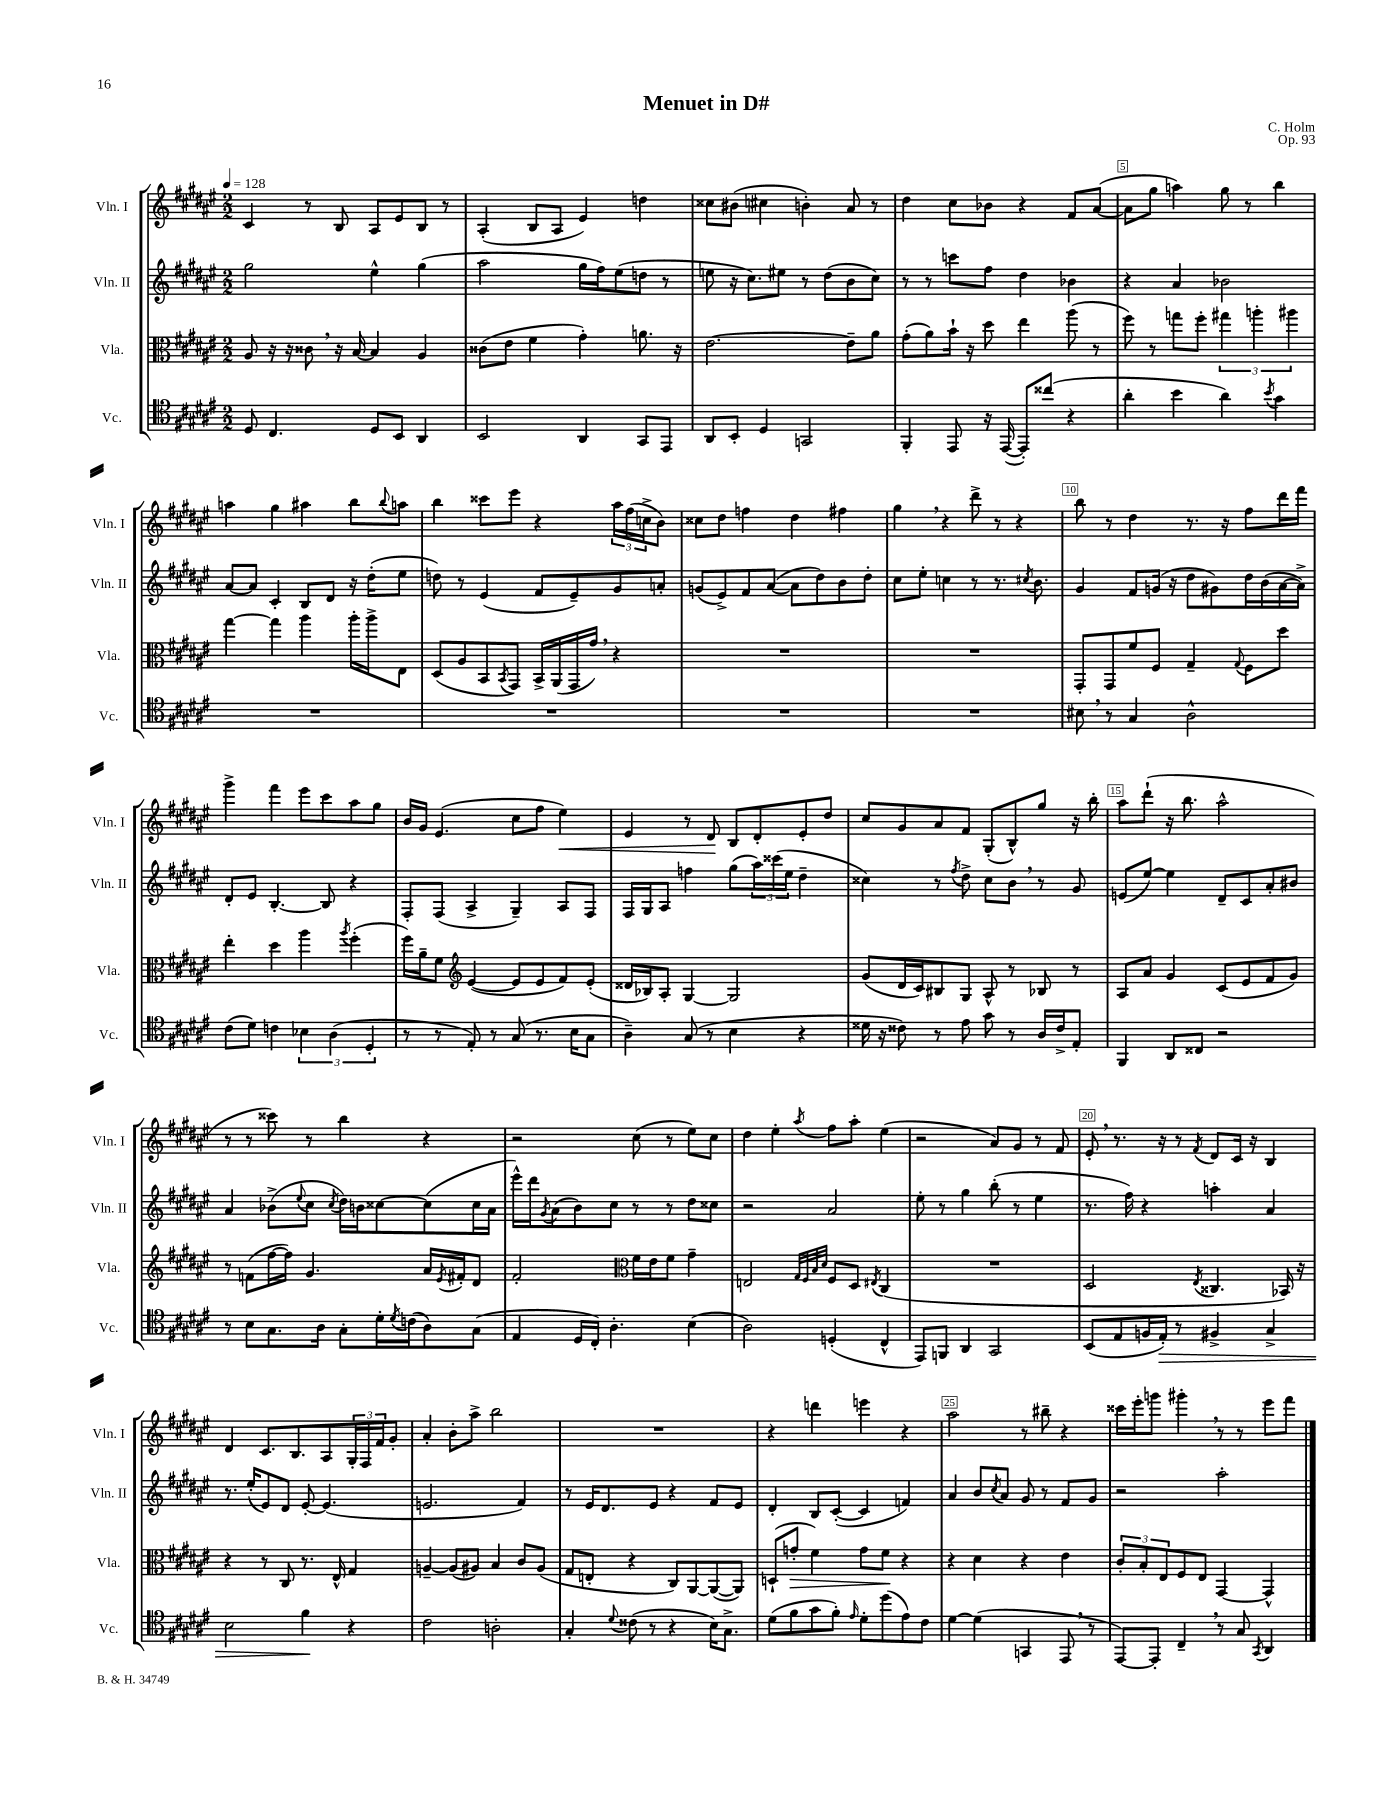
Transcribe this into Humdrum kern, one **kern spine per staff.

**kern	**dynam	**kern	**dynam	**kern	**kern	**dynam
*part4	*part4	*part3	*part3	*part2	*part1	*part1
*staff4	*staff4	*staff3	*staff3	*staff2	*staff1	*staff1
*I"Vc.	*	*I"Vla.	*	*I"Vln. II	*I"Vln. I	*
*I'Vc.	*	*I'Vla.	*	*I'Vln. II	*I'Vln. I	*
*clefC4	*	*clefC3	*	*clefG2	*clefG2	*
*k[f#c#g#d#a#e#]	*	*k[f#c#g#d#a#e#]	*	*k[f#c#g#d#a#e#]	*k[f#c#g#d#a#e#]	*
*M2/2	*	*M2/2	*	*M2/2	*M2/2	*
*MM128	*	*MM128	*	*MM128	*MM128	*
=1	=1	=1	=1	=1	=1	=1
8D#/	.	8A#/	.	2gg#\	4c#/	.
4.C#/	.	16r	.	.	.	.
.	.	16r	.	.	.	.
.	.	8c##X,\	.	.	8r	.
.	.	16r	.	.	8B/	.
.	.	[16B/	.	.	.	.
8D#/L	.	4B/]	.	4ee#^^\	8A#/L	.
8BB/J	.	.	.	.	8e#/	.
4AA#/	.	4A#/	.	(4gg#\	8B/J	.
.	.	.	.	.	8r	.
=2	=2	=2	=2	=2	=2	=2
2BB/	.	(8c##X\L	.	2aa#\	(4A#'/	.
.	.	8e#\J	.	.	.	.
.	.	4f#\	.	.	8B/L	.
.	.	.	.	.	8A#/J	.
4AA#/	.	4g#'\)	.	16gg#\LL	4e#/)	.
.	.	.	.	16ff#\J)	.	.
.	.	.	.	(8ee#\	.	.
8GG#/L	.	8.an\	.	8ddn\J	4ddn\	.
8EE#/J	.	.	.	8r	.	.
.	.	16r	.	.	.	.
=3	=3	=3	=3	=3	=3	=3
8AA#/L	.	[2.e#\	.	8een\	8cc##X\L	.
8BB'/J	.	.	.	16r	(8b#X\J	.
.	.	.	.	8.cc#\L)	.	.
4D#/	.	.	.	.	4cc#X\	.
.	.	.	.	8ee#X\J	.	.
2GGn/	.	.	.	8r	4bn'\)	.
.	.	.	.	(8dd#\L	.	.
.	.	8e#~\L]	.	8b\	8a#/	.
.	.	8a#\J	.	8cc#\J)	8r	.
=4	=4	=4	=4	=4	=4	=4
4FF#'/	.	(8g#'\L	.	8r	4dd#\	.
.	.	8a#\)	.	8r	.	.
8EE#/	.	16b`\Jk	.	8cccn\L	8cc#\L	.
.	.	16r	.	.	.	.
16r	.	8dd#\	.	8ff#\J	8b-X\J	.
([16EE#/	.	.	.	.	.	.
8EE#'/L])	.	4ee#\	.	4dd#\	4r	.
(8cc##X/J	.	.	.	.	.	.
4r	.	(8aa#\	.	4b-X\	8f#/L	.
.	.	8r	.	.	([8a#/J	.
=5	=5	=5	=5	=5	=5	=5
4a#'\	.	8ff#\)	.	4r	8a#\L]	.
.	.	8r	.	.	8gg#\J	.
4b\	.	8ggn\L	.	4a#/	4aan\)	.
.	.	8ff#'\J	.	.	.	.
4a#\)	.	6gg#X\	.	2b-X\	8gg#\	.
.	.	.	.	.	8r	.
.	.	6aan'\	.	.	.	.
8qb/	.	.	.	.	.	.
4g#\	.	.	.	.	4bb\	.
.	.	6aa#X\	.	.	.	.
!!LO:LB:g=z
=6	=6	=6	=6	=6	=6	=6
1r	.	[4gg#\	.	[8a#/L	4aan\	.
.	.	.	.	8a#/J]	.	.
.	.	4gg#\]	.	4c#'/	4gg#\	.
.	.	4aa#\	.	8B/L	4aa#X\	.
.	.	.	.	8d#/J	.	.
.	.	16aa#'\LL	.	16r	8bb\L	.
.	.	16aa#^\J	.	(16dd#'\KL	.	.
.	.	.	.	.	8qqbb/	.
.	.	8E#\J	.	8ee#\J	8aan\J	.
=7	=7	=7	=7	=7	=7	=7
1r	.	(8D#/L	.	8ddn\)	4bb\	.
.	.	8A#/	.	8r	.	.
.	.	8BB/	.	(4e#/	8ccc##X\L	.
.	.	8qBB/	.	.	.	.
.	.	8GG#/J)	.	.	8eee#\J	.
.	.	16BB^/LL	.	8f#/L	4r	.
.	.	(16AA#/	.	.	.	.
.	.	16GG#/	.	8e#~/)	.	.
.	.	16g#,/JJ)	.	.	.	.
.	.	4r	.	8g#/	24aa#\LL	.
.	.	.	.	.	(24ff#\	.
.	.	.	.	.	24ccn^\J	.
.	.	.	.	8an'/J	8b\J)	.
=8	=8	=8	=8	=8	=8	=8
1r	.	1r	.	(8gn/L	8cc##X\L	.
.	.	.	.	8e#^/)	8dd#\J	.
.	.	.	.	8f#/	4ffn\	.
.	.	.	.	([8a#/J	.	.
.	.	.	.	8a#\L]	4dd#\	.
.	.	.	.	8dd#\)	.	.
.	.	.	.	8b\	4ff#X\	.
.	.	.	.	8dd#'\J	.	.
=9	=9	=9	=9	=9	=9	=9
1r	.	1r	.	8cc#\L	4gg#,\	.
.	.	.	.	8ee#'\J	.	.
.	.	.	.	4ccn\	4r	.
.	.	.	.	8r	8ddd#^\	.
.	.	.	.	8.r	8r	.
.	.	.	.	.	4r	.
.	.	.	.	8qcc#X/	.	.
.	.	.	.	8.b\	.	.
=10	=10	=10	=10	=10	=10	=10
8B#X,\	.	8GG#'/L	.	4g#/	8bb\	.
8r	.	8GG#/	.	.	8r	.
4G#/	.	8f#/	.	8f#/L	4dd#\	.
.	.	8F#/J	.	(16gn/Jk	.	.
.	.	.	.	16r	.	.
2A#^^\	.	4G#~/	.	8dd#\L	8.r	.
.	.	.	.	8g#X\)	.	.
.	.	.	.	.	16r	.
.	.	8qqG#/	.	.	.	.
.	.	8F#\L	.	16dd#\L	8ff#\L	.
.	.	.	.	(16b\	.	.
.	.	8dd#\J	.	[16a#\	16ddd#\L	.
.	.	.	.	16a#^\JJ])	16fff#\JJ	.
!!LO:LB:g=z
=11	=11	=11	=11	=11	=11	=11
(8c#\L	.	4ee#'\	.	8d#'/L	4ggg#^\	.
8d#\J)	.	.	.	8e#/J	.	.
4cn\	.	4dd#\	.	[4.B'/	4fff#\	.
6B-X\	.	4aa#\	.	.	8eee#\L	.
.	.	.	.	8B/]	8ccc#\	.
(6A#\	.	.	.	.	.	.
.	.	8qaa#/	.	.	.	.
.	.	(4ff#'\	.	4r	8aa#\	.
6D#'/	.	.	.	.	.	.
.	.	.	.	.	8gg#\J	.
=12	=12	=12	=12	=12	=12	=12
8r	.	16ff#\LL)	.	8F#'/L	16b/LL	.
.	.	16a#~\J	.	.	16g#/JJ	.
8r	.	8f#\J	.	(8F#/J	(4.e#/	.
*	*	*clefG2	*	*	*	*
8E#'/)	.	([4e#/	.	4A#^/	.	.
8r	.	.	.	.	.	.
(8G#/	.	8e#/L]	.	4G#~/)	8cc#\L	.
8.r	.	8e#/	.	.	8ff#\J	.
!	!	!	!	!	!	!LO:HP:b
.	.	8f#/)	.	8A#/L	4ee#\)	<
16B\KL	.	.	.	.	.	.
8G#\J	.	(8e#'/J	.	8F#/J	.	.
=13	=13	=13	=13	=13	=13	=13
4A#~\)	.	16d##X/LL	.	16F#/LL	4e#/	.
.	.	16B-X/J)	.	16G#/J	.	.
.	.	8A#'/J	.	8A#/J	.	.
(8G#/	.	[4G#/	.	4ffn\	8r	.
8r	.	.	.	.	8d#/	.
4B\	.	2G#/]	.	(8gg#\L	8B/L	[
.	.	.	.	24aa#\L)	8d#'/	.
.	.	.	.	(24ccc##X\	.	.
.	.	.	.	24ee#\JJ	.	.
4r	.	.	.	4dd#~\	8e#'/	.
.	.	.	.	.	8dd#/J	.
=14	=14	=14	=14	=14	=14	=14
16d##X\	.	(8g#/L	.	4cc##X\)	8cc#/L	.
16r	.	.	.	.	.	.
8c##X\)	.	16d#/L	.	.	8g#/	.
.	.	16c#/J)	.	.	.	.
8r	.	8B#X/	.	8r	8a#/	.
.	.	.	.	8qff#/	.	.
8e#\	.	8G#/J	.	8dd#^\	8f#/J	.
8g#\	.	8A#^^/	.	8cc##\L	(8G#'/L	.
8r	.	8r	.	8b,\J	8B^^/)	.
16A#/LL	.	8B-X/	.	8r	8gg#/J	.
16c##^/J	.	.	.	.	.	.
8E#'/J	.	8r	.	8g#/	16r	.
.	.	.	.	.	16bb'\	.
=15	=15	=15	=15	=15	=15	=15
4FF#/	.	8A#/L	.	(8en/L	8aa#\L	.
.	.	8a#/J	.	[8ee#/J)	(8ddd#`\J	.
8AA#/L	.	4g#/	.	4ee#\]	16r	.
.	.	.	.	.	8.bb\	.
8C##X/J	.	.	.	.	.	.
2r	.	(8c#/L	.	8d#~/L	2aa#^^\	.
.	.	8e#/	.	8c#/	.	.
.	.	8f#/	.	8a#'/	.	.
.	.	8g#/J)	.	8b#X/J	.	.
!!LO:LB:g=z
=16	=16	=16	=16	=16	=16	=16
8r	.	8r	.	4a#/	8r	.
8B\L	.	(8fn\L	.	.	8r	.
8.G#\	.	[16ff#\L	.	(8b-X^\L	8ccc##X\)	.
.	.	16ff#\JJ])	.	.	.	.
.	.	.	.	8qqee#/	.	.
.	.	4.g#/	.	8cc#\J	8r	.
16A#\Jk	.	.	.	.	.	.
.	.	.	.	8qcc#/	.	.
8G#'\L	.	.	.	16dd#\LL)	4bb\	.
.	.	.	.	16bn\J	.	.
16d#'\L	.	.	.	[8cc##X\	.	.
8qd#/	.	.	.	.	.	.
(16cn\J	.	.	.	.	.	.
8A#\)	.	16a#/LL	.	(8cc##\]	4r	.
.	.	8qe#/	.	.	.	.
.	.	16f#X'/J	.	.	.	.
(8G#\J	.	8d#/J	.	16cc##\L	.	.
.	.	.	.	16a#\JJ	.	.
=17	=17	=17	=17	=17	=17	=17
4E#/	.	2f#'/	.	16eee#^^\LL)	2r	.
.	.	.	.	16ddd#\J	.	.
.	.	.	.	8qg#/	.	.
.	.	.	.	(8a#\	.	.
16D#/LL	.	.	.	8b\)	.	.
16C#'/JJ)	.	.	.	.	.	.
4.A#'\	.	.	.	8cc#\J	.	.
*	*	*clefC3	*	*	*	*
.	.	16f#\LL	.	8r	(8cc#\	.
.	.	16e#\J	.	.	.	.
.	.	8f#\J	.	8r	8r	.
(4B\	.	4g#~\	.	8dd#\L	8ee#\L)	.
.	.	.	.	8cc##X\J	8cc#\J	.
=18	=18	=18	=18	=18	=18	=18
2A#\)	.	2En/	.	2r	4dd#\	.
.	.	.	.	.	4ee#'\	.
.	.	32qqG#/LLL	.	.	.	.
.	.	32qqF#/	.	.	.	.
.	.	32qqB/	.	.	.	.
.	.	32qqd#/JJJ	.	.	8qaa#/	.
(4Dn'/	.	8F#/L	.	2a#/	8ff#\L	.
.	.	8D#/J	.	.	8aa#'\J	.
.	.	8qE#X/	.	.	.	.
4C#^^/	.	(4C#/	.	.	(4ee#\	.
=19	=19	=19	=19	=19	=19	=19
8EE#/L)	.	1r	.	8ee#'\	2r	.
8FFn/J	.	.	.	8r	.	.
4AA#/	.	.	.	4gg#\	.	.
2GG#/	.	.	.	(8bb'\	8a#/L)	.
.	.	.	.	8r	8g#/J	.
.	.	.	.	4ee#\	8r	.
.	.	.	.	.	8f#/	.
=20	=20	=20	=20	=20	=20	=20
(8BB/L	.	2D#/	.	8.r	8e#',/	.
8E#/	.	.	.	.	8.r	.
.	.	.	.	16ff#\)	.	.
16Fn/L	.	.	.	4r	.	.
!	!LO:HP:b	!	!	!	!	!
16E#'/JJ)	>	.	.	.	16r	.
8r	.	.	.	.	8r	.
.	.	8qE#/	.	.	8qf#/	.
4F#X^/	.	4.C##X/	.	4aan'\	8d#/L	.
.	.	.	.	.	16c#/Jk	.
.	.	.	.	.	16r	.
4G#^/	.	.	.	4a#/	4B/	.
.	.	16BB-X/)	.	.	.	.
.	.	16r	.	.	.	.
!!LO:LB:g=z
=21	=21	=21	=21	=21	=21	=21
2B\	.	4r	.	8.r	4d#/	.
.	.	.	.	(16ee#'/KL	.	.
.	.	8r	.	8e#/)	8.c#/L	.
.	.	8C#/	.	8d#/J	.	.
.	.	.	.	.	8.B/	.
4f#\	.	8.r	.	[8e#'/	.	.
.	.	.	.	(4.e#/]	8A#/	.
.	.	16E#^^/	.	.	.	.
4r	]	4G#/	.	.	24G#'/L	.
.	.	.	.	.	24F#/	.
.	.	.	.	.	24f#/J	.
.	.	.	.	.	8g#'/J	.
=22	=22	=22	=22	=22	=22	=22
2c#\	.	[4An~/	.	2.en/	4a#'/	.
.	.	(8A/L]	.	.	8b'\L	.
.	.	8A#X/J)	.	.	8aa#^\J	.
2An'\	.	4B/	.	.	2bb\	.
.	.	8c#/L	.	4f#/)	.	.
.	.	(8A#/J	.	.	.	.
=23	=23	=23	=23	=23	=23	=23
4G#'/	.	8G#/L	.	8r	1r	.
.	.	8En'/J	.	16e#/KL	.	.
.	.	.	.	8.d#/	.	.
8qqd#/	.	.	.	.	.	.
(8c##X\	.	4r	.	.	.	.
8r	.	.	.	8e#/J	.	.
4r	.	8C#/L)	.	4r	.	.
.	.	[8AA#/	.	.	.	.
16B\KL)	.	(8AA#/_	.	8f#/L	.	.
8.G#^\J	.	.	.	.	.	.
.	.	8AA#/J])	.	8e#/J	.	.
=24	=24	=24	=24	=24	=24	=24
(8d#\L	.	(8Dn`/L	.	4d#'/	4r	.
!	!	!	!LO:HP:b	!	!	!
8f#\	.	8gn'/J	>	.	.	.
8g#\	.	4f#\)	.	8B/L	4dddn\	.
8f#'\J)	.	.	.	([8c#'/J	.	.
16qqe#/	.	.	.	.	.	.
8d#'\L	.	8g\L	.	4c#/]	4eeen\	.
(8dd#\	.	8f#\J	.	.	.	.
8e#\)	.	4r	]	4fn/)	4r	.
8c#\J	.	.	.	.	.	.
=25	=25	=25	=25	=25	=25	=25
[4d#\	.	4r	.	4a#/	2aa#\	.
(4d#\]	.	4d#\	.	8b/L	.	.
.	.	.	.	8qcc#/	.	.
.	.	.	.	8a#/J	.	.
4GGn/	.	4r	.	8g#/	8r	.
.	.	.	.	8r	8bb#X~\	.
8EE#,/	.	4e#\	.	8f#/L	4r	.
8r	.	.	.	8g#/J	.	.
=26	=26	=26	=26	=26	=26	=26
[8EE#/L)	.	12c#'/L	.	2r	16ccc##X\LL	.
.	.	.	.	.	16eee#'\J	.
.	.	12B'/	.	.	.	.
8EE#'/J]	.	.	.	.	8gggn\J	.
.	.	12E#/	.	.	.	.
4C#~,/	.	8F#/	.	.	4ggg#X',\	.
.	.	8E#/J	.	.	.	.
8r	.	[4GG#/	.	2aa#'\	8r	.
8G#/	.	.	.	.	8r	.
8qGG#/	.	.	.	.	.	.
4AA#/	.	4GG#^^/]	.	.	8eee#\L	.
.	.	.	.	.	8fff#\J	.
==	==	==	==	==	==	==
*-	*-	*-	*-	*-	*-	*-
